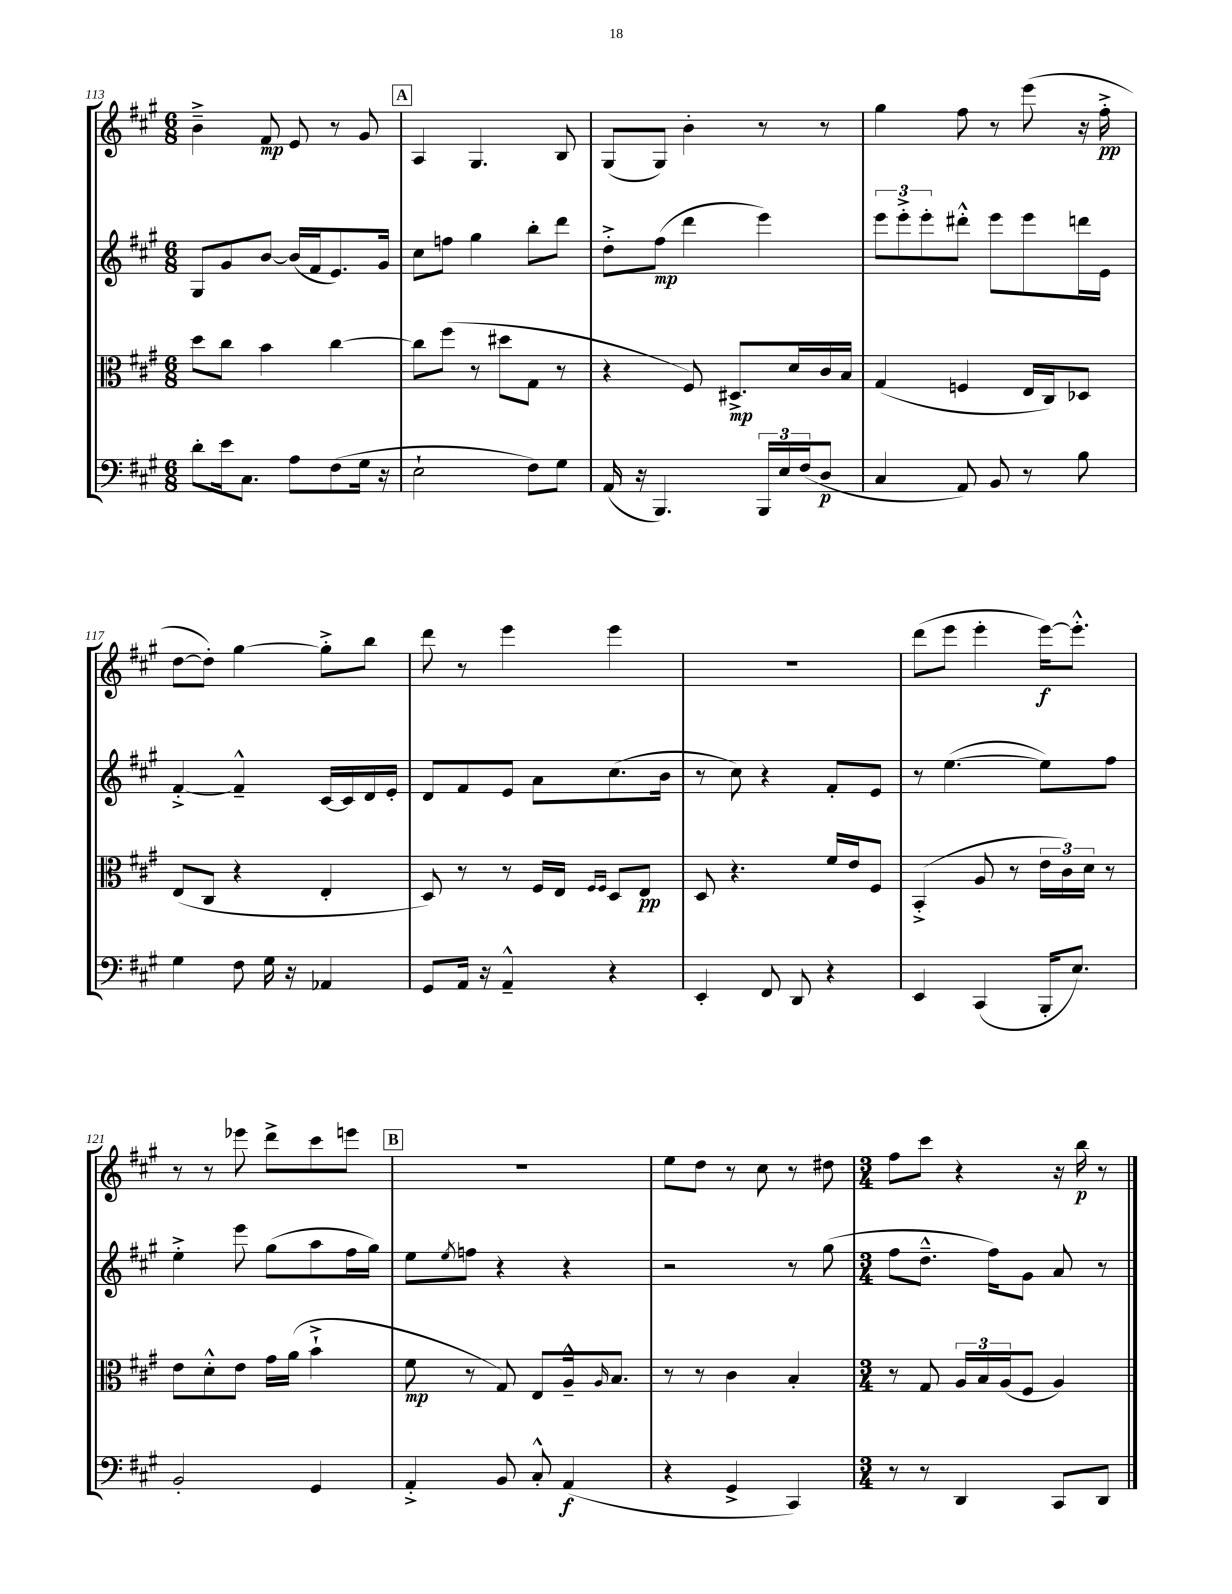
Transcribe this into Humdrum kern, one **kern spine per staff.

**kern	**kern	**kern	**kern
*staff4	*staff3	*staff2	*staff1
*clefF4	*clefC3	*clefG2	*clefG2
*k[f#c#g#]	*k[f#c#g#]	*k[f#c#g#]	*k[f#c#g#]
*M6/8	*M6/8	*M6/8	*M6/8
8d'\L	8dd\L	8G#/L	4b~^\
16e\k	8cc#\J	8g#/	.
8.C#\J	.	.	.
.	4b\	[8b/J	8f#/
8A\L	.	(16b/]LL	8e/
.	.	16f#/J	.
(8F#\	[4cc#\	8.e/)	8r
16G#\Jk	.	.	8g#/
16r	.	16g#/Jk	.
=	=	=	=
2E`\	8cc#\]L	8cc#\L	4A/
.	(8ff#\J	8ff\J	.
.	8r	4gg#\	4.G#/
.	8dd#\L	.	.
8F#\L)	8G#\J	8bb'\L	.
8G#\J	8r	8ddd\J	8B/
=	=	=	=
(16AA/	4r	8dd'^\L	(8G#/L
16r	.	.	.
4.BBB/)	.	(8ff#\J	8G#/J)
.	8F#/)	4ddd\	4b'\
.	8.D#^/L	.	.
24BBB/LL	.	4eee\)	8r
24E/	.	.	.
.	16d/L	.	.
(24F#/J	.	.	.
8D/J	16c#/	.	8r
.	16B/JJ	.	.
=	=	=	=
4C#/	(4G#/	12eee\L	4gg#\
.	.	12eee'^\	.
.	.	12eee'\	.
8AA/)	4F/	8ddd#'^^\J	8ff#\
8BB/	.	8eee\L	8r
8r	16E/LL	8eee\	(8eee\
.	16C#/J)	.	.
8B\	8D-/J	16ddd\L	16r
.	.	16e\JJ	16ff#'^\
=	=	=	=
4G#\	(8E/L	[4f#'^/	[8dd\L
.	8C#/J	.	8dd'\]J)
8F#\	4r	4f#~^^/]	[4gg#\
16G#\	.	.	.
16r	.	.	.
4AA-/	4E'/	[16c#/LL	8gg#'^\]L
.	.	16c#/]	.
.	.	16d/	8bb\J
.	.	16e'/JJ	.
=	=	=	=
8GG#/L	8D/)	8d/L	8ddd\
16AA/Jk	8r	8f#/	8r
16r	.	.	.
4AA~^^/	8r	8e/J	4eee\
.	16F#/LL	8a\L	.
.	16E/JJ	.	.
.	16qqF#/LL	.	.
.	16qqF#/JJ	.	.
4r	8D/L	(8.cc#\	4eee\
.	8E/J	.	.
.	.	16b\Jk	.
=	=	=	=
4EE'/	8D/	8r	2.r
.	4.r	8cc#\)	.
8FF#/	.	4r	.
8DD/	.	.	.
4r	16f#/LL	8f#'/L	.
.	16e/J	.	.
.	8F#/J	8e/J	.
=	=	=	=
4EE/	(4BB'^/	8r	(8ddd\L
.	.	([4.ee\	8eee\J
(4CC#/	8A/	.	4eee'\
.	8r	.	.
16BBB'/LK	24e\LL	8ee\]L)	[16eee\LK)
.	24c#\)	.	.
8.E/J)	.	.	8.eee'^^\]J
.	24d\JJ	.	.
.	8r	8ff#\J	.
=	=	=	=
2BB'/	8e\L	4ee'^\	8r
.	8d'^^\	.	8r
.	8e\J	8eee\	8eee-\
.	16g#\LL	(8gg#\L	8ddd^\L
.	(16a\JJ	.	.
4GG#/	4b`^\	8aa\	8ccc#\
.	.	16ff#\L	8eee\J
.	.	16gg#\JJ)	.
=	=	=	=
4AA'^/	8f#\	8ee\L	2.r
.	.	8qee/	.
.	8r	8ff\J	.
8BB/	8G#/)	4r	.
8C#'^^/	8E/L	.	.
(4AA/	16A~^^/k	4r	.
.	16qqA/	.	.
.	8.B/J	.	.
=	=	=	=
4r	8r	2r	8ee\L
.	8r	.	8dd\J
4GG#^/	4c#\	.	8r
.	.	.	8cc#\
4CC#/)	4B'/	8r	8r
.	.	(8gg#\	8dd#\
=	=	=	=
*M3/4	*M3/4	*M3/4	*M3/4
8r	8r	8ff#\L	8ff#\L
8r	8G#/	8.dd~^^\J	8ccc#\J
4DD/	24A/LL	.	4r
.	24B/	.	.
.	.	16ff#\LK)	.
.	(24A/J	.	.
.	8F#/J	8g#\J	.
8CC#/L	4A/)	8a/	16r
.	.	.	16bb\
8DD/J	.	8r	8r
==	==	==	==
*-	*-	*-	*-
